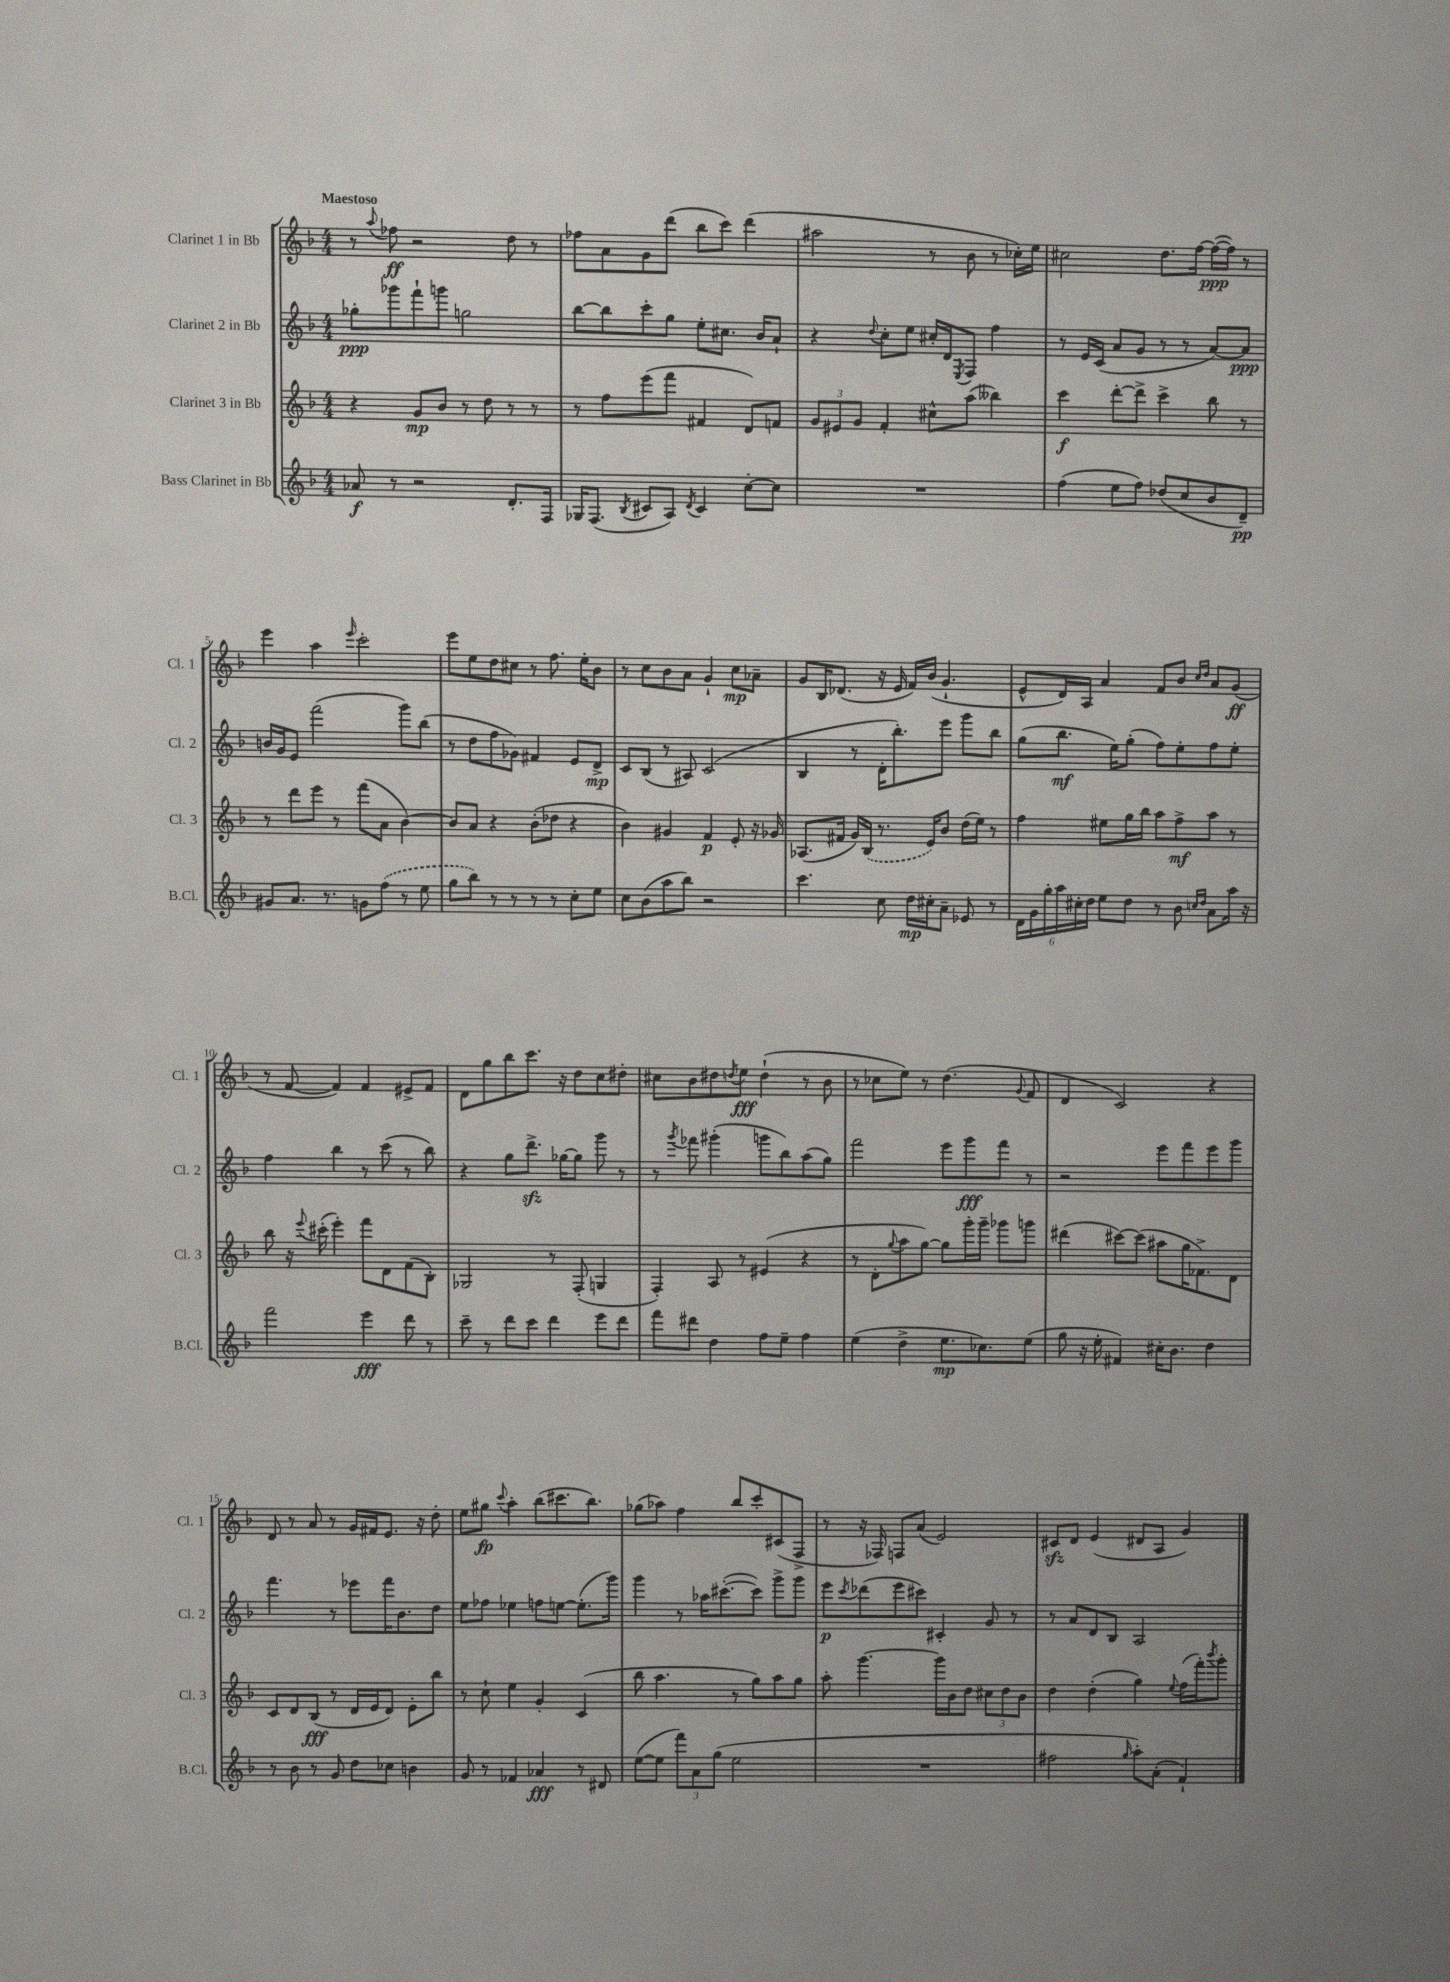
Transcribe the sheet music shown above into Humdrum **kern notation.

**kern	**kern	**kern	**kern
*staff4	*staff3	*staff2	*staff1
*clefG2	*clefG2	*clefG2	*clefG2
*k[b-]	*k[b-]	*k[b-]	*k[b-]
*M4/4	*M4/4	*M4/4	*M4/4
8a-	4r	8gg-'	8r
.	.	.	8qqaa
8r	.	8ggg-	8ff-
2r	8g	8fff`	2r
.	8b-	8ggg	.
.	8r	2gg	.
.	8dd	.	.
8.d'	8r	.	8dd
.	8r	.	8r
16F	.	.	.
=	=	=	=
16G-	8r	[8bb-	8ff-
(8.F	.	.	.
.	8ff	8bb-]	8a
8qB-	.	.	.
8c#	(8eee	8ccc'	8g
8A)	8fff	8gg	(8ddd
8qd	.	.	.
4c#	4f#	8ee'	8bb-
.	.	8.cc#	8ccc)
[8cc'	8d)	.	(4ddd
.	.	16b-	.
8cc]	8f	8a`	.
=	=	=	=
1r	12g	4r	2aa#
.	12e#	.	.
.	12g	.	.
.	.	8qqdd	.
.	4f'	8cc'	.
.	.	8ee	.
.	8cc#^^	16cc#'	8r
.	.	16d	.
.	.	8qE	.
.	(8aa	8F	8b-
.	4bb--)	4ff	8r
.	.	.	16cc-')
.	.	.	16ee
=	=	=	=
(4ff	4ccc	8r	2cc#
.	.	16e	.
.	.	(16c	.
8ee	[8ddd'	8a	.
8ff)	8ddd^]	8g	.
(8dd-	4ccc^	8r	8.dd
8cc	.	8r	.
.	.	.	[16ff
8b-	8bb-	[8a)	(16ff_
.	.	.	16ff])
8d~)	8r	8a]	8r
=	=	=	=
8g#	8r	16b	4eee
.	.	16g	.
8.a	8ddd	8e	.
.	8eee	(2fff	4aa
8.r	.	.	.
.	8r	.	.
.	.	.	16qqeee
8g	(8fff	.	2ccc'
(8ff	8a	.	.
8r	[4b-)	8ggg)	.
8ee	.	(8bb-	.
=	=	=	=
8gg	8b-]	8r	8eee
8bb-)	8a	8dd	8ee
8r	4r	8ff	8dd
8r	.	8g-)	8cc#
8r	(8b-'	4f#	8r
8r	8dd-	.	8.ff
8cc'	4r	8e	.
.	.	.	16ee'
8ee	.	8d^	8b-
=	=	=	=
8cc	4b-)	8c	8r
(8b-	.	(8B-	8cc
8aa	4g#	8r	8b-
8bb-)	.	8A#)	8a
2r	4f	(2c	4g`
.	8e'	.	8cc
.	16r	.	8a-~
.	16g-	.	.
=	=	=	=
4.ccc	(8.A-	4B-	8g
.	.	.	16B-
.	16f#	.	(8.d-
.	16g)	8r	.
.	(16B-	.	.
8cc	8.r	16d'	16r
.	.	8.bb-')	16e
16dd	.	.	16f)
16cc#'	16e)	.	(16b-
8a~	8b-	8eee	4.g`
8e-	(16dd	8ggg	.
.	16ee)	.	.
8r	8r	8bb-	.
=	=	=	=
24d	4ff	(8gg	8e^^
24g	.	.	.
24gg'	.	.	.
24aa	.	8.bb-	16d)
24cc#'	.	.	.
.	.	.	16A
24dd	.	.	.
8ee	8ee#	.	4a
.	.	16ee)	.
8dd	16gg	(8gg'	.
.	16bb-	.	.
8r	8aa	8ff)	8f
8b-	8ff^	8ee'	8b-
16qqcc	.	.	16qqcc
16qqdd	.	.	16qqdd
8a	8aa	8ff	8a
16aa	8r	8ee'	(8g
16r	.	.	.
=	=	=	=
2fff	8bb-	4ff	8r
.	16r	.	[8f
.	8qqeee	.	.
.	(16ccc#'	.	.
.	4eee')	4bb-	4f])
4eee	8fff	8r	4f
.	8d	(8ccc	.
8ddd	(8f	8r	8e#^
8r	8B-')	8bb-)	8f
=	=	=	=
8ccc~	2G-	4r	8d
8r	.	.	8gg
8ddd	.	8gg	8bb-
8ccc	.	8.ddd^	8.ccc
4ddd	8r	.	.
.	.	[16gg-	16r
.	(8F'	8gg-]	8dd
8eee	4G	8ggg	8cc
8ddd	.	8r	8dd#'
=	=	=	=
8fff	4F')	8r	8cc#
.	.	8qggg	.
8ddd#	.	8fff-	8b-
4dd	8A	(4ggg#'	8dd#
.	.	.	8qdd
.	8r	.	8ee
8ff	(4e#	8ggg	(4dd`
8ee~	.	8bb-)	.
4ff	4r	(8aa	8r
.	.	8gg)	8b-
=	=	=	=
(4ee	8r	2fff	8r
.	8d'	.	8cc-
.	8qqgg	.	.
4dd^	8aa	.	8ee)
.	[8gg)	.	8r
8.ee	8gg]	8eee	(4.dd
.	16ggg'	8ggg	.
8.cc-)	16ggg~	.	.
.	8ggg-	8fff	.
.	.	.	8qqg
(8ee	8ggg	8r	8f
=	=	=	=
8gg	(4ddd#	2r	4d
16r	.	.	.
16ee'	.	.	.
4f#)	[8ccc#)	.	2c)
.	(8ccc#]	.	.
16cc#'	8aa#	8eee	.
8.b-	.	.	.
.	16gg	8fff	.
.	8.f-^)	.	.
4dd	.	8eee	4r
.	8d	8ggg	.
=	=	=	=
8r	8c	4.fff	8d
8b-	8d	.	8r
8r	(8B-	.	8a
8g	8r	8r	8r
8dd	16d	8eee-	16g
.	16e	.	16f#
8cc-	8d)	16fff	8.e
.	.	8.b-	.
4b	8e'	.	.
.	.	.	16r
.	8bb-	8dd	8dd'
=	=	=	=
8g	8r	8ee	8ee
8r	8cc`	8ff-	8gg#
.	.	.	8qqccc
4f-	4ee	4ee-	4aa'
4a-	4g'	8ff	(8bb-
.	.	[8ee	8.ccc#
8r	(4c	(8.ee']	.
.	.	.	8.bb-)
8d#	.	.	.
.	.	16ggg)	.
=	=	=	=
([8ee	8bb-	4ggg	(8gg-
8ee]	4.aa	.	8aa-)
12fff)	.	8r	4ff
12a	.	.	.
.	.	16aa-	.
(12gg	.	.	.
.	.	([8.ccc#'	.
2ee	8r	.	8bb-
.	8gg)	8ccc#])	8ccc'
.	8aa	8ggg^	(8c#
.	8gg	8ggg	8F^
=	=	=	=
1r	8aa'	8eee	8r
.	.	8qccc	.
.	[4.ggg	(8ddd-	16r
.	.	.	16F-)
.	.	8eee	8F
.	.	8ccc#)	(8a
.	16ggg]	4c#'	2e)
.	16b-	.	.
.	8dd	.	.
.	12cc#	8g	.
.	12dd	.	.
.	.	8r	.
.	12b-	.	.
=	=	=	=
2ff#	4dd	8r	8c#
.	.	8a	8d
.	(4dd'	8d	(4e
.	.	8B-	.
16qqgg	.	.	.
8aa')	4gg)	2A	8d#
(8a'	.	.	8A
.	8qqee	.	.
4f`)	(16ff	.	4g)
.	16fff')	.	.
.	8qbbb-	.	.
.	8ggg'	.	.
==	==	==	==
*-	*-	*-	*-
